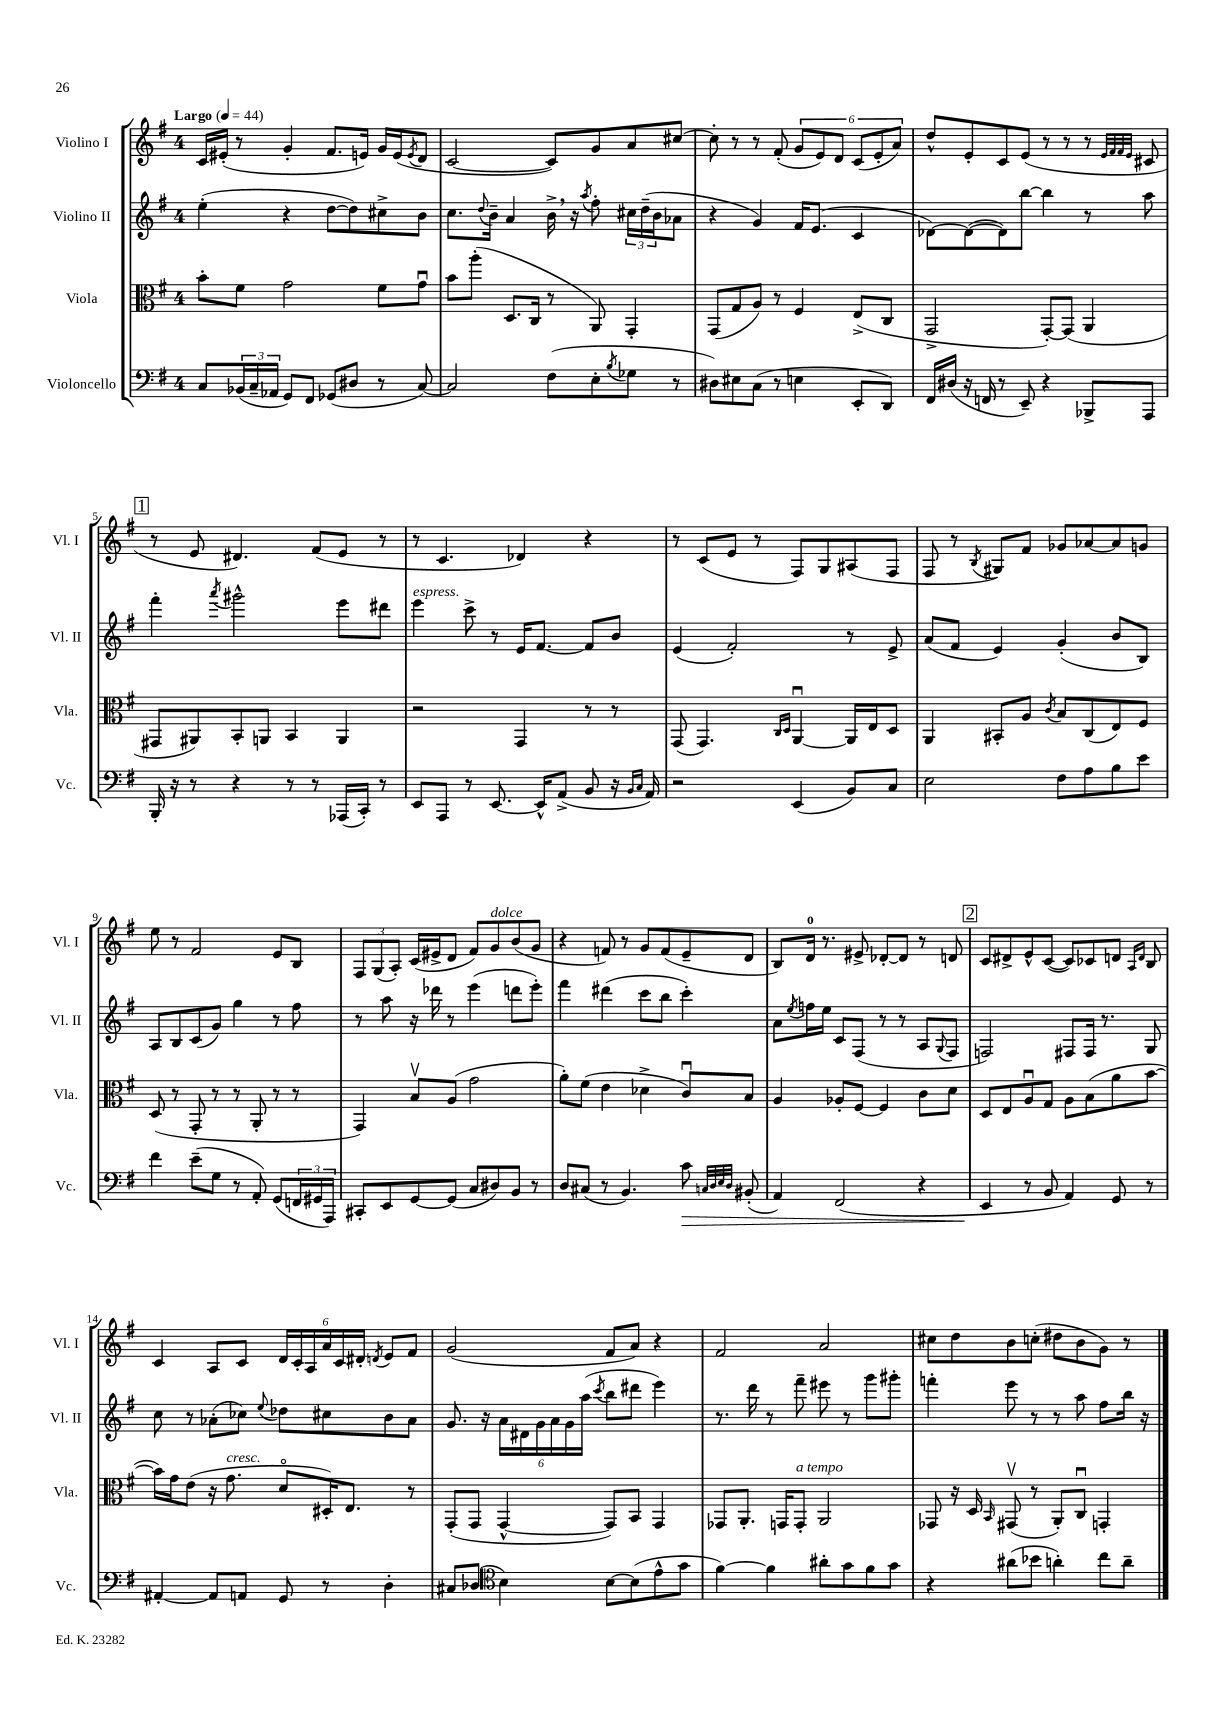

**kern	**kern	**kern	**kern
*staff4	*staff3	*staff2	*staff1
*clefF4	*clefC3	*clefG2	*clefG2
*k[f#]	*k[f#]	*k[f#]	*k[f#]
*M4/4	*M4/4	*M4/4	*M4/4
*MM44	*MM44	*MM44	*MM44
8C/L	8b'\L	(4ee'\	16c/LL
.	.	.	(16e#'/JJ
(24BB-/L	8f#\J	.	8r
24C~/	.	.	.
24AA-/JJ	.	.	.
8GG/L)	2g\	4r	4g'/
8FF#/J	.	.	.
(8GG-/L	.	[8dd\L	8.f#/L
8D#/J	.	8dd\])	.
.	.	.	16e/Jk)
8r	8f#\L	8cc#^\	16g/LL
.	.	.	(16e/J
.	.	.	8qe/
[8C/)	8gu\J	8b\J	8d/J
=	=	=	=
2C/]	8b\L	8.cc\L	[2c/
.	(8aa'\J	.	.
.	.	8qqdd/	.
.	.	16b~\Jk	.
.	8.D/L	4a/	.
.	16C/Jk	.	.
(8F#\L	8r	16b^\	8c/]L)
.	.	16r	.
.	.	8qaa/	.
8E'\	8AA/)	8ff#'\	8g/
8qB/	.	.	.
8G-\J	4GG'/	24cc#\LL	8a/
.	.	(24dd~\	.
.	.	24b\J	.
8r	.	8a-\J	[8cc#/J
=	=	=	=
8D#\L)	(8GG/L	4r	8cc#'\]
8E#\	8G/	.	8r
(8C\J	8A/J)	4g/)	8r
8r	8r	.	(8f#'/
4E\	4F#/	16f#/LK	12g/L
.	.	(8.e/J	.
.	.	.	12e/)
.	.	.	12d/J
8EE'/L	(8E^/L	4c/	(12c/L
.	.	.	12e'/
8DD/J)	8C/J	.	.
.	.	.	12a/J)
=	=	=	=
16FF#/LL	2GG^/	[8d-\L)	8dd^^/L
(16D#/JJ	.	.	.
16r	.	(8d-\_	8e'/
16FF/	.	.	.
8r	.	8d-\])	8c/
8EE~/)	.	[8bb\J	(8e/J
4r	[8GG'/L)	4bb\]	8r
.	(8GG/]J	.	8r
8BBB-^/L	4AA/	8r	8r
.	.	.	32qqe/LLL
.	.	.	32qqf#/
.	.	.	32qqf#/
.	.	.	32qqe/JJJ
8AAA/J	.	8aa\	8c#/
=	=	=	=
16BBB'/	8GG#/L	4fff#'\	8r
16r	.	.	.
8r	8AA#/)	.	8e/
.	.	8qaaa/	.
4r	8BB'/	2ggg#^^\	4.d#/)
.	8AA/J	.	.
8r	4BB/	.	.
8r	.	.	(8f#/L
(16AAA-/LL	4AA/	8eee\L	8e/J
16CC'/JJ)	.	.	.
8r	.	8ddd#\J	8r
=	=	=	=
8EE/L	2r	4eee\	8r
8AAA/J	.	.	4.c/
8r	.	8ccc^\	.
[8.EE/	.	8r	.
.	4GG/	16e/LK	4d-/)
16EE^^/]LK	.	[8.f#/J	.
(8AA^/J	.	.	.
8BB/	8r	8f#/]L	4r
16r	8r	8b/J	.
16qqBB/LL	.	.	.
16qqC/JJ	.	.	.
16AA/)	.	.	.
=	=	=	=
2r	(8GG/	(4e/	8r
.	4.GG/)	.	(8c/L
.	.	2f#'/)	8e/J
.	.	.	8r
.	16qqC/LL	.	.
.	16qqD/JJ	.	.
(4EE/	[4AAu/	.	8F#/L)
.	.	.	8G/
8BB/L)	16AA/]LL	8r	(8A#/
.	16E/J	.	.
8C/J	8D/J	8e^/	8F#/J
=	=	=	=
2E\	4AA/	(8a/L	8F#/
.	.	8f#/J	8r
.	.	.	8qB/
.	8BB#'/L	4e/)	8G#/L)
.	8A/J	.	8f#/J
.	8qc/	.	.
8F#\L	8B/L	(4g'/	8g-/L
8A\	(8C/	.	[8a-/
8B\	8E/)	8b/L	8a-/]
8e\J	8F#/J	8B/J)	8g/J
=	=	=	=
4f#\	(8D/	8A/L	8ee\
.	8r	8B/	8r
(8e~\L	8GG'/	(8c/	2f#/
8G\J	8r	8g/J)	.
8r	8r	4gg\	.
8AA'/)	8AA'/	.	.
(8GG/L	8r	8r	8e/L
24FF/L	8r	8ff#\	8B/J
24GG#/	.	.	.
24AAA/JJ)	.	.	.
=	=	=	=
8CC#'/L	4GG/)	8r	12F#/L
.	.	.	(12G/
8EE/	.	8aa\	.
.	.	.	12A'/J)
[8GG/	8Bv/L	16r	(16c/LL
.	.	16ddd-\	16e#^/J
(8GG/]J	(8A/J	8r	8d/J
8C/L	2g\	(4eee\	8f#/L)
8D#/)	.	.	8g/
8BB/J	.	8ddd\L	(8b/
8r	.	8eee'\J)	8g/J
=	=	=	=
8D/L	8a'\L)	4fff#\	4r
(8C#/J	(8f#\J	.	.
8r	4e\	(4ddd#\	8f/)
4.BB/)	.	.	8r
.	4d-^\	8ccc\L	8g/L
.	.	8bb\J	(8f/
8c\	8cu/L)	4ccc'\)	8e~/
32qqC/LLL	.	.	.
32qqD/	.	.	.
32qqE/	.	.	.
32qqD/JJJ	.	.	.
(8BB#'/	8B/J	.	8d/J
=	=	=	=
4AA/)	4A/	8a\L	8B/L)
.	.	8qee/	.
.	.	16ff\L	16d/Jk
.	.	16ee\JJ	8.r
(2FF#/	8A-'/L	8c/L	.
.	[8F#/J	(8F#/J	8e#^/
.	4F#/]	8r	[8d-'/L
.	.	8r	8d-/]J
4r	8c\L	8A/L	8r
.	.	8qqG/	.
.	8d\J	8F#/J	8d/
=	=	=	=
4EE/	8D/L	2F/)	8c/L
.	8E/	.	8d#^/
8r	8Au/	.	8e^^/
8BB/	8G/J	.	([8c/J
4AA/)	8A\L	8F#/L	8c/]L)
.	(8B\	16F#/Jk	8c-/
.	.	8.r	.
8GG/	8a\	.	8d/J
.	.	.	16qqA/LL
.	.	.	16qqd/JJ
8r	[8b\J	8G/	8B/
=	=	=	=
[4AA#'/	16b\]LL)	8cc\	4c/
.	16g\J	.	.
.	(8e\J	8r	.
8AA#/]L	16r	(8a-'\L	8A/L
.	8.g\	.	.
8AA/J	.	8cc-\J)	8c/J
.	.	8qqee/	.
8GG/	8do/L	8dd-\L	24d/LL
.	.	.	24c'/
.	.	.	24A/
8r	16D#'/K)	8cc#\	24a/
.	.	.	24c/
.	8.E/J	.	.
.	.	.	24d#'/JJ
.	.	.	8qd/
4D'\	.	8b\	8e/L
.	8r	8a-\J	8f#/J
=	=	=	=
8C#/L	(8GG'/L	8.g/	(2g/
(8D-/J	8GG/J	.	.
.	.	16r	.
*clefC4	*	*	*
4B\)	[4GG^^/	24a\LL	.
.	.	24d#\	.
.	.	24g\	.
.	.	24a\	.
.	.	24g\	.
.	.	(24aa\JJ	.
.	.	8qccc/	.
[8B\L	8GG/]L)	8bb\L	8f#/L
(8B\]	8BB/J	8ddd#\J	8a/J)
8e^^\	4GG/	4eee\)	4r
8g\J	.	.	.
=	=	=	=
[4f#\)	8GG-/L	8.r	2f#/
.	8.AA'/J	.	.
.	.	16ddd\	.
4f#\]	.	8r	.
.	16GG/LK	.	.
.	8GG'/J	8fff#~\	.
8a#'\L	2AA/	8eee#\	2a/
8g\	.	8r	.
8f#\	.	8ggg\L	.
8g\J	.	8ggg#'\J	.
=	=	=	=
4r	8GG-/	4fff'\	8cc#\L
.	16r	.	8dd\
.	16D/	.	.
.	16qqBB/	.	.
(8a#\L	(8GG#v/	8eee\	8b\
8b-\J	8r	8r	(8cc'\J
4a'\)	8AA'/L)	8r	8dd#\L
.	8Cu/J	8aa\	8b\
8cc\L	4GG'/	8ff#\L	8g\J)
8a~\J	.	16bb\Jk	8r
.	.	16r	.
==	==	==	==
*-	*-	*-	*-
